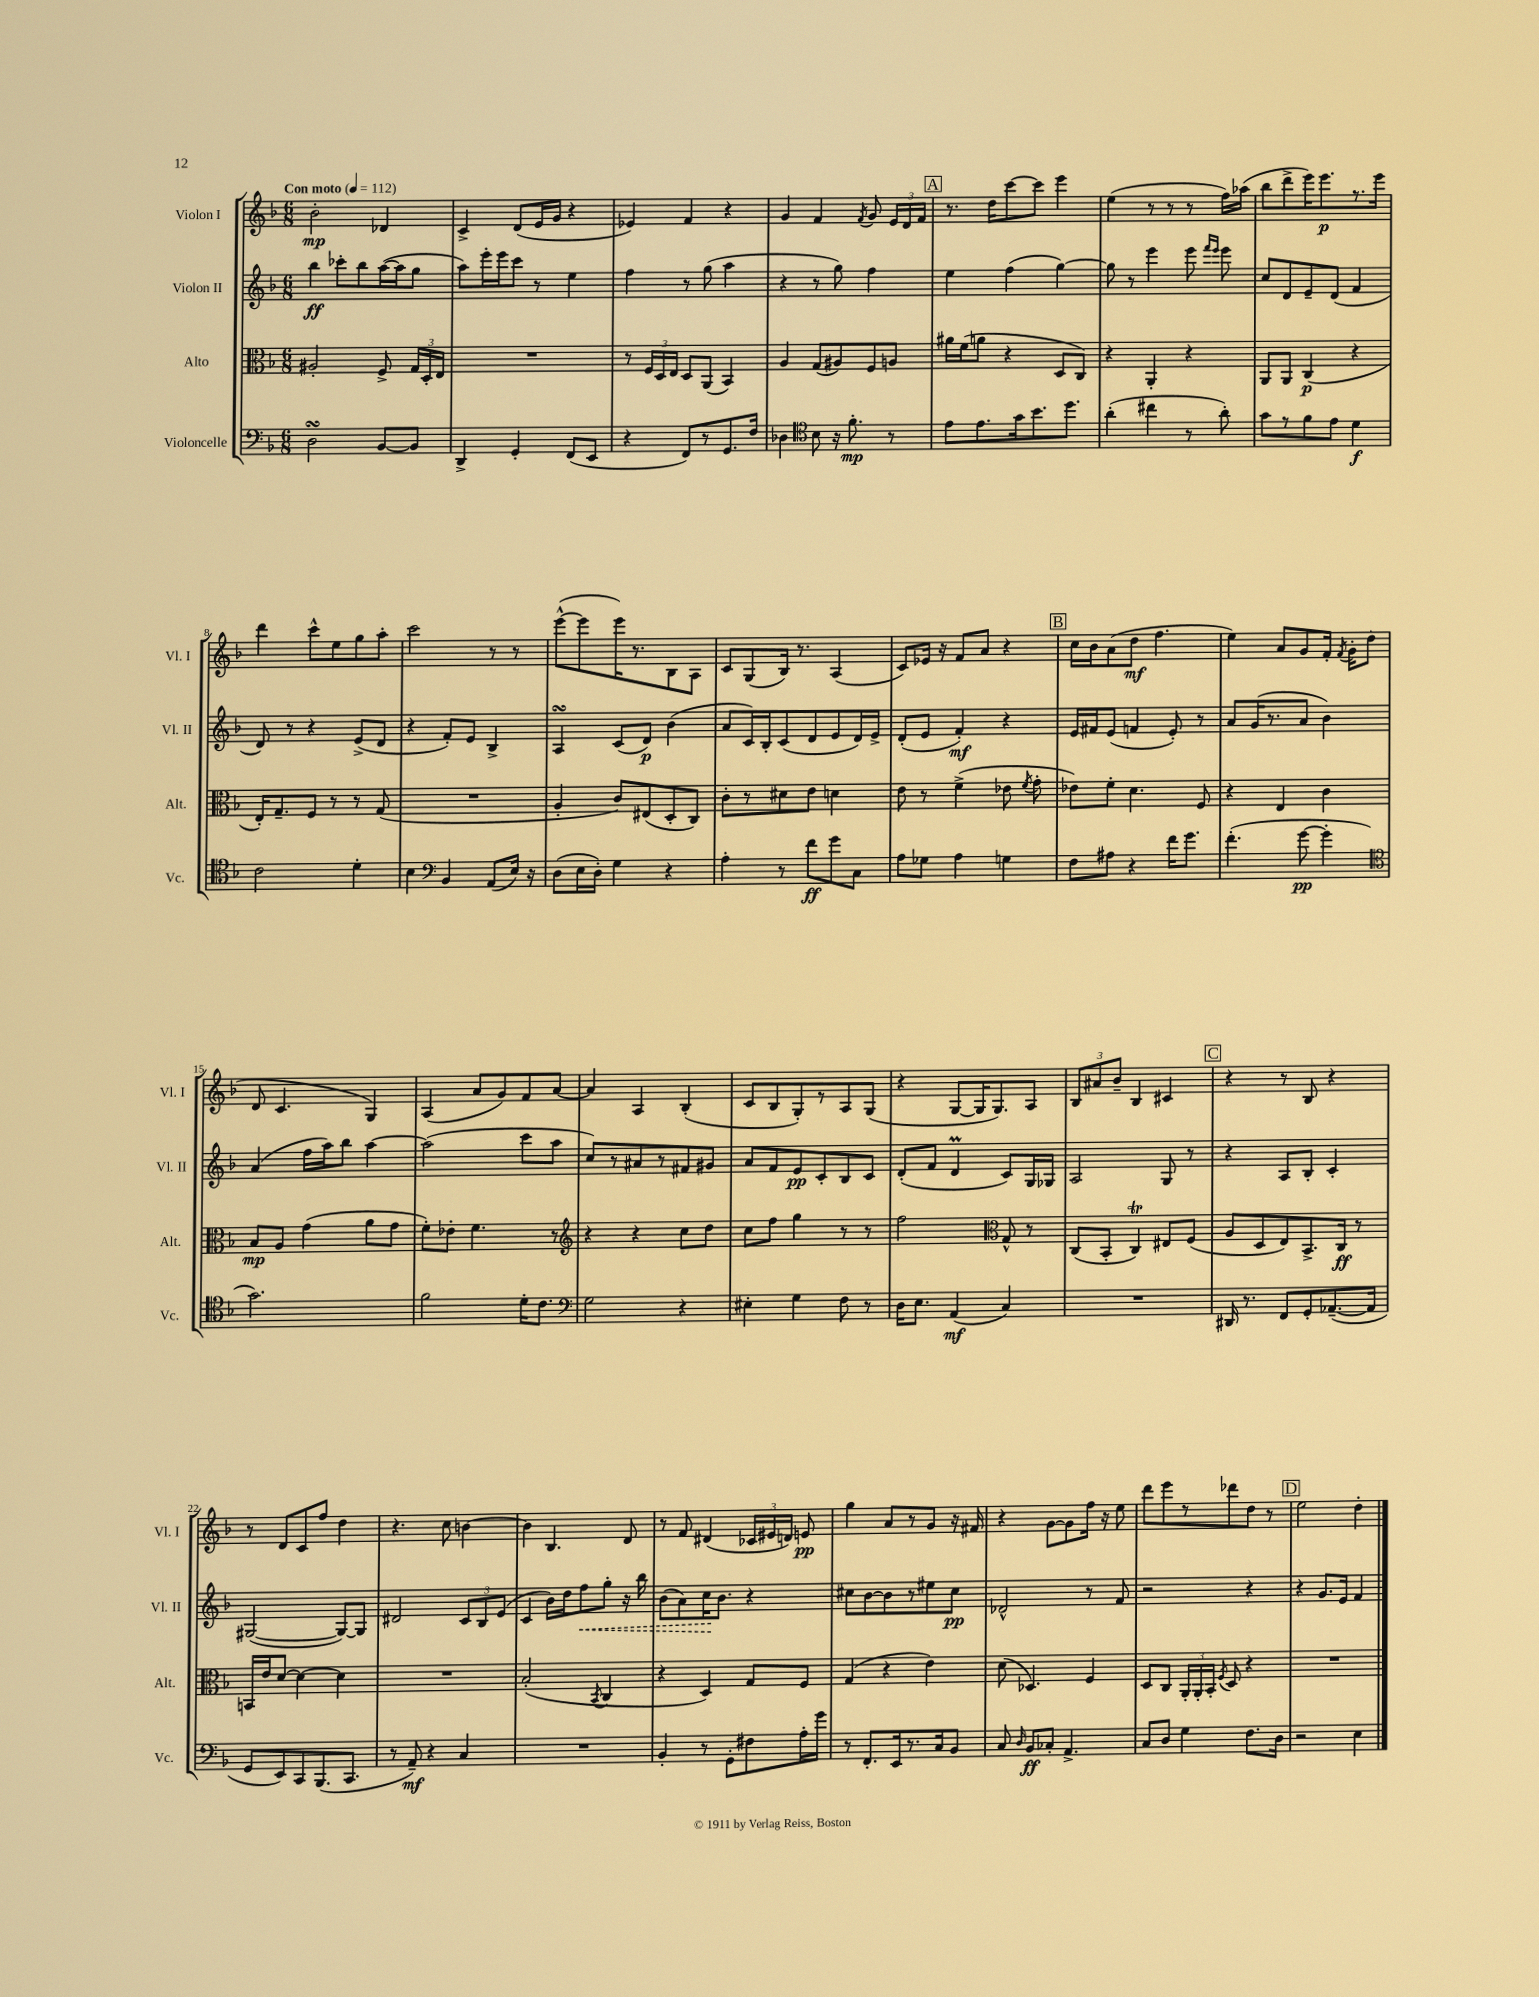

**kern	**dynam	**kern	**dynam	**kern	**dynam	**kern	**dynam
*part4	*part4	*part3	*part3	*part2	*part2	*part1	*part1
*staff4	*staff4	*staff3	*staff3	*staff2	*staff2	*staff1	*staff1
*I"Violoncelle	*	*I"Alto	*	*I"Violon II	*	*I"Violon I	*
*I'Vc.	*	*I'Alt.	*	*I'Vl. II	*	*I'Vl. I	*
*clefF4	*	*clefC3	*	*clefG2	*	*clefG2	*
*k[b-]	*	*k[b-]	*	*k[b-]	*	*k[b-]	*
*M6/8	*	*M6/8	*	*M6/8	*	*M6/8	*
*MM112	*	*MM112	*	*MM112	*	*MM112	*
=1	=1	=1	=1	=1	=1	=1	=1
!	!	!	!	!	!	!LO:TX:a:B:t=Con moto	!
2DsSSS\	.	2A#X'/	.	4bb-\	ff	2b-'\	mp
.	.	.	.	8ccc-X'\L	.	.	.
.	.	.	.	8bb-\	.	.	.
[8BB-/L	.	8F^/	.	([16aa\L	.	4d-X/	.
.	.	.	.	16aa\J]	.	.	.
8BB-/J]	.	24G/LL	.	8gg\J	.	.	.
.	.	24D'/	.	.	.	.	.
.	.	24E/JJ	.	.	.	.	.
=2	=2	=2	=2	=2	=2	=2	=2
4DD^/	.	2.r	.	8aa\L)	.	4c^/	.
.	.	.	.	16eee'\L	.	.	.
.	.	.	.	16eee\J	.	.	.
4GG'/	.	.	.	8ccc\J	.	(8d/L	.
.	.	.	.	8r	.	16e/L	.
.	.	.	.	.	.	16g/JJ	.
(8FF/L	.	.	.	4ee\	.	4r	.
8EE/J	.	.	.	.	.	.	.
=3	=3	=3	=3	=3	=3	=3	=3
4r	.	8r	.	4ff\	.	4e-X/)	.
.	.	24F/LL	.	.	.	.	.
.	.	24D/	.	.	.	.	.
.	.	24E/JJ	.	.	.	.	.
8FF/L)	.	8D/L	.	8r	.	4f/	.
8r	.	(8AA/J	.	(8gg\	.	.	.
8.GG/	.	4BB-/)	.	4aa\	.	4r	.
16F/Jk	.	.	.	.	.	.	.
=4	=4	=4	=4	=4	=4	=4	=4
4D-X\	.	4A/	.	4r	.	4g/	.
*clefC4	*	*	*	*	*	*	*
8B-\	.	(8G/L	.	8r	.	4f/	.
16r	.	8A#X/)	.	8gg\)	.	.	.
8.f'\	mp	.	.	.	.	.	.
.	.	.	.	.	.	8qf/	.
.	.	8F/	.	4ff\	.	8g/	.
8r	.	8An/J	.	.	.	24e/LL	.
.	.	.	.	.	.	24d/	.
.	.	.	.	.	.	24f/JJ	.
!!LO:REH:place=s1:t=A
=5	=5	=5	=5	=5	=5	=5	=5
8e\L	.	16a#X\LL	.	4ee\	.	8.r	.
.	.	(16f\J	.	.	.	.	.
8.e\	.	8an\J	.	.	.	.	.
.	.	.	.	.	.	16dd\KL	.
.	.	4r	.	(4ff\	.	[8ccc\	.
16g\k	.	.	.	.	.	.	.
8.b-\	.	.	.	.	.	8ccc\J]	.
.	.	8D/L	.	[4gg\)	.	4eee\	.
8.dd\J	.	.	.	.	.	.	.
.	.	8C/J)	.	.	.	.	.
=6	=6	=6	=6	=6	=6	=6	=6
(4a'\	.	4r	.	8gg\]	.	(4ee\	.
.	.	.	.	8r	.	.	.
4cc#X\	.	4AA'/	.	4eee\	.	8r	.
.	.	.	.	.	.	8r	.
8r	.	4r	.	8eee\	.	8r	.
.	.	.	.	16qqfff/LL	.	.	.
.	.	.	.	16qqeee/JJ	.	.	.
8a'\)	.	.	.	8eee\	.	16ff\LL)	.
.	.	.	.	.	.	(16aa-X\JJ	.
=7	=7	=7	=7	=7	=7	=7	=7
8g\L	.	8AA/L	.	8cc/L	.	8bb-\L	.
8r	.	8AA/J	.	8d/	.	8ddd^\	.
8f\	.	(4C/	p	8e~/	.	16eee\K)	.
.	.	.	.	.	.	8.eee\	p
8e\J	.	.	.	(8d/J	.	.	.
4d\	f	4r	.	4f/	.	8.r	.
.	.	.	.	.	.	16eee\Jk	.
!!LO:LB:g=z
=8	=8	=8	=8	=8	=8	=8	=8
2c\	.	16E'/KL)	.	8d/)	.	4ddd\	.
.	.	8.G~/	.	.	.	.	.
.	.	.	.	8r	.	.	.
.	.	8F/J	.	4r	.	8ccc^^\L	.
.	.	8r	.	.	.	8ee\	.
4d'\	.	8r	.	(8e^/L	.	8gg\	.
.	.	(8G/	.	8d/J	.	8aa'\J	.
=9	=9	=9	=9	=9	=9	=9	=9
4B-\	.	2.r	.	4r	.	2ccc\	.
*clefF4	*	*	*	*	*	*	*
4BB-/	.	.	.	8f'/L)	.	.	.
.	.	.	.	8e/J	.	.	.
(8AA/L	.	.	.	4B-^/	.	8r	.
16E/Jk)	.	.	.	.	.	8r	.
16r	.	.	.	.	.	.	.
=10	=10	=10	=10	=10	=10	=10	=10
(8D\L	.	4A'/	.	4AsSsS/	.	([8eee^^\L	.
16E\L	.	.	.	.	.	8eee\]	.
16D'\JJ)	.	.	.	.	.	.	.
4G\	.	8c/L)	.	(8c/L	.	16eee\K)	.
.	.	.	.	.	.	8.r	.
.	.	(8E#X/	.	8d/J)	p	.	.
4r	.	8D'/	.	(4b-\	.	8B-\	.
.	.	8C/J)	.	.	.	8A\J	.
=11	=11	=11	=11	=11	=11	=11	=11
4A'\	.	8c'\L	.	8a/L	.	8c/L	.
.	.	8r	.	16c/L)	.	(8G/	.
.	.	.	.	16B-'/J	.	.	.
8r	.	8d#X\	.	(8c/	.	16B-/Jk)	.
.	.	.	.	.	.	8.r	.
8f\L	ff	8e\J	.	8d/	.	.	.
8g\	.	4dn\	.	8e/	.	(4A/	.
8C\J	.	.	.	16d/L)	.	.	.
.	.	.	.	16e^/JJ	.	.	.
=12	=12	=12	=12	=12	=12	=12	=12
8A\L	.	8e\	.	(8d'/L	.	8c/L)	.
8G-X\J	.	8r	.	8e/J	.	16e-X/Jk	.
.	.	.	.	.	.	16r	.
4A\	.	(4f^\	.	4f'/)	mf	8f/L	.
.	.	.	.	.	.	8a/J	.
4Gn\	.	8e-X\	.	4r	.	4r	.
.	.	8qf/	.	.	.	.	.
.	.	8g'\	.	.	.	.	.
!!LO:REH:place=s1:t=B
=13	=13	=13	=13	=13	=13	=13	=13
8F\L	.	8e-X\L)	.	16e/LL	.	16cc\LL	.
.	.	.	.	16f#X/J	.	16b-\J	.
8A#X\J	.	8f'\J	.	(8e/J	.	(8a\	.
4r	.	4.d\	.	4fn/	.	8dd\J	mf
.	.	.	.	.	.	4.ff\	.
16f\KL	.	.	.	8e'/)	.	.	.
8.g\J	.	.	.	.	.	.	.
.	.	8F/	.	8r	.	.	.
=14	=14	=14	=14	=14	=14	=14	=14
(4.f'\	.	4r	.	8a/L	.	4ee\)	.
.	.	.	.	(16g/K	.	.	.
.	.	.	.	8.r	.	.	.
.	.	4E/	.	.	.	8a/L	.
[8g\	pp	.	.	8a/J	.	8g/	.
4g'\]	.	4c\	.	4b-\)	.	16f'/Jk	.
.	.	.	.	.	.	8qf/	.
.	.	.	.	.	.	16g'\KL	.
.	.	.	.	.	.	(8dd\J	.
!!LO:LB:g=z
=15	=15	=15	=15	=15	=15	=15	=15
*clefC4	*	*	*	*	*	*	*
2.g\)	.	8B-/L	mp	(4a/	.	8d/	.
.	.	8A/J	.	.	.	4.c/	.
.	.	(4g\	.	16ff\LL	.	.	.
.	.	.	.	16aa\J)	.	.	.
.	.	.	.	8bb-\J	.	.	.
.	.	8a\L	.	[4aa\	.	4G/)	.
.	.	8g\J	.	.	.	.	.
=16	=16	=16	=16	=16	=16	=16	=16
2f\	.	8f'\L)	.	(2aa\]	.	(4A/	.
.	.	8e-X'\J	.	.	.	.	.
.	.	4.f\	.	.	.	8a/L	.
.	.	.	.	.	.	8g/)	.
16d'\KL	.	.	.	8ccc\L	.	8f/	.
8.c\J	.	.	.	.	.	.	.
.	.	8r	.	8aa\J	.	[8a/J	.
=17	=17	=17	=17	=17	=17	=17	=17
*clefF4	*	*clefG2	*	*	*	*	*
2G\	.	4r	.	8cc/L)	.	4a/]	.
.	.	.	.	8r	.	.	.
.	.	4r	.	8a#X/	.	4A/	.
.	.	.	.	8r	.	.	.
4r	.	8cc\L	.	8f#X/	.	(4B-'/	.
.	.	8dd\J	.	8g#X/J	.	.	.
=18	=18	=18	=18	=18	=18	=18	=18
4E#X'\	.	8cc\L	.	8a/L	.	8c/L	.
.	.	8ff\J	.	8f/	.	8B-/	.
4G\	.	4gg\	.	8e/	pp	8G'/)	.
.	.	.	.	8c'/	.	8r	.
8F\	.	8r	.	8B-/	.	8A/	.
8r	.	8r	.	8c/J	.	(8G/J	.
=19	=19	=19	=19	=19	=19	=19	=19
16D\KL	.	2ff\	.	(8d'/L	.	4r	.
8.E\J	.	.	.	.	.	.	.
.	.	.	.	8f/J	.	.	.
(4AA/	mf	.	.	4dM/	.	[8G/L	.
.	.	.	.	.	.	16G/K]	.
.	.	.	.	.	.	8.G/)	.
*	*	*clefC3	*	*	*	*	*
4C/)	.	8G^^/	.	8c/L)	.	.	.
.	.	8r	.	16G/L	.	8A/J	.
.	.	.	.	16G-X/JJ	.	.	.
=20	=20	=20	=20	=20	=20	=20	=20
2.r	.	(8C/L	.	2A/	.	12B-/L	.
.	.	.	.	.	.	12a#X/	.
.	.	8BB-'/J	.	.	.	.	.
.	.	.	.	.	.	12b-~/J	.
.	.	4CT/)	.	.	.	4B-/	.
.	.	8E#X/L	.	8G/	.	4c#X/	.
.	.	(8F/J	.	8r	.	.	.
!!LO:REH:place=s1:t=C
=21	=21	=21	=21	=21	=21	=21	=21
16DD#X/	.	8A/L	.	4r	.	4r	.
8.r	.	.	.	.	.	.	.
.	.	8D/	.	.	.	.	.
8FF/L	.	8E/)	.	8A/L	.	8r	.
8GG'/	.	8.BB-^/	.	8B-'/J	.	8B-/	.
([8.AA-X~/	.	.	.	4c'/	.	4r	.
.	.	16C/Jk	ff	.	.	.	.
.	.	8r	.	.	.	.	.
16AA-/Jk]	.	.	.	.	.	.	.
!!LO:LB:g=z
=22	=22	=22	=22	=22	=22	=22	=22
8GG/L	.	16BBn/LL	.	([2G#X/	.	8r	.
.	.	16e/J	.	.	.	.	.
8EE/)	.	[8d/J	.	.	.	8d/L	.
8CC/	.	4d\_	.	.	.	8c/	.
(8.BBB-/	.	.	.	.	.	8ff/J	.
.	.	4d\]	.	8G#/L_)	.	4dd\	.
8.CC/J	.	.	.	.	.	.	.
.	.	.	.	8G#/J]	.	.	.
=23	=23	=23	=23	=23	=23	=23	=23
8r	.	2.r	.	2d#X/	.	4.r	.
8AA~/)	mf	.	.	.	.	.	.
4r	.	.	.	.	.	.	.
.	.	.	.	.	.	8cc\	.
4C/	.	.	.	12c/L	.	[4bn\	.
.	.	.	.	12B-/	.	.	.
.	.	.	.	(12e/J	.	.	.
=24	=24	=24	=24	=24	=24	=24	=24
2.r	.	(2B-'/	.	4c/	.	4b\]	.
.	.	.	.	16b-\LL)	.	4.B-/	.
.	.	.	.	16dd\J	.	.	.
!	!	!	!	!	!LO:HP:b	!	!
.	.	.	.	8ff\	<	.	.
.	.	8qBB-/	.	.	.	.	.
.	.	4C/	.	8gg'\J	.	.	.
.	.	.	.	16r	.	8d/	.
.	.	.	.	16bb-\	.	.	.
=25	=25	=25	=25	=25	=25	=25	=25
4BB-'/	.	4r	.	(8b-\L	.	8r	.
.	.	.	.	8a\)	.	8f/	.
8r	.	4D/)	.	16cc\K	.	(4d#X/	.
.	.	.	.	8.b-\J	[	.	.
8GG'\L	.	.	.	.	.	.	.
8F#X\	.	8G/L	.	4r	.	24c-X/LL	.
.	.	.	.	.	.	24e#X/	.
.	.	.	.	.	.	24dn/JJ)	.
16A'\L	.	8F/J	.	.	.	8en/	pp
16g\JJ	.	.	.	.	.	.	.
=26	=26	=26	=26	=26	=26	=26	=26
8r	.	(4G/	.	8cc#X\L	.	4gg\	.
8.FF'/L	.	.	.	[8b-\	.	.	.
.	.	4r	.	8b-\]	.	8a/L	.
16EE/k	.	.	.	.	.	.	.
8.r	.	.	.	8r	.	8r	.
.	.	4e\)	.	8ee#X\	.	8g/J	.
16C/k	.	.	.	.	.	.	.
8BB-/J	.	.	.	8cc#\J	pp	16r	.
.	.	.	.	.	.	16f#X/	.
=27	=27	=27	=27	=27	=27	=27	=27
8C/	.	(8d\	.	2d-X^^/	.	4r	.
16qqD/	.	.	.	.	.	.	.
8BB-/L	ff	4.D-X/)	.	.	.	.	.
8C-X'/J	.	.	.	.	.	[8g\L	.
4.AA^/	.	.	.	.	.	8g\]	.
.	.	4F/	.	8r	.	16ff\Jk	.
.	.	.	.	.	.	16r	.
.	.	.	.	8f/	.	8ee\	.
=28	=28	=28	=28	=28	=28	=28	=28
8C/L	.	8D/L	.	2r	.	8ddd\L	.
8D/J	.	8C/J	.	.	.	8eee\	.
4G\	.	24AA'/LL	.	.	.	8r	.
.	.	24AA'/	.	.	.	.	.
.	.	24BB-'/JJ	.	.	.	.	.
.	.	8qF/	.	.	.	.	.
.	.	8D/	.	.	.	8ddd-X\	.
8.F\L	.	4r	.	4r	.	8dd\J	.
.	.	.	.	.	.	8r	.
16D\Jk	.	.	.	.	.	.	.
!!LO:REH:place=s1:t=D
=29	=29	=29	=29	=29	=29	=29	=29
2r	.	2.r	.	4r	.	2ee\	.
.	.	.	.	8.g/L	.	.	.
.	.	.	.	16e/Jk	.	.	.
4E\	.	.	.	4f/	.	4dd'\	.
==	==	==	==	==	==	==	==
*-	*-	*-	*-	*-	*-	*-	*-
